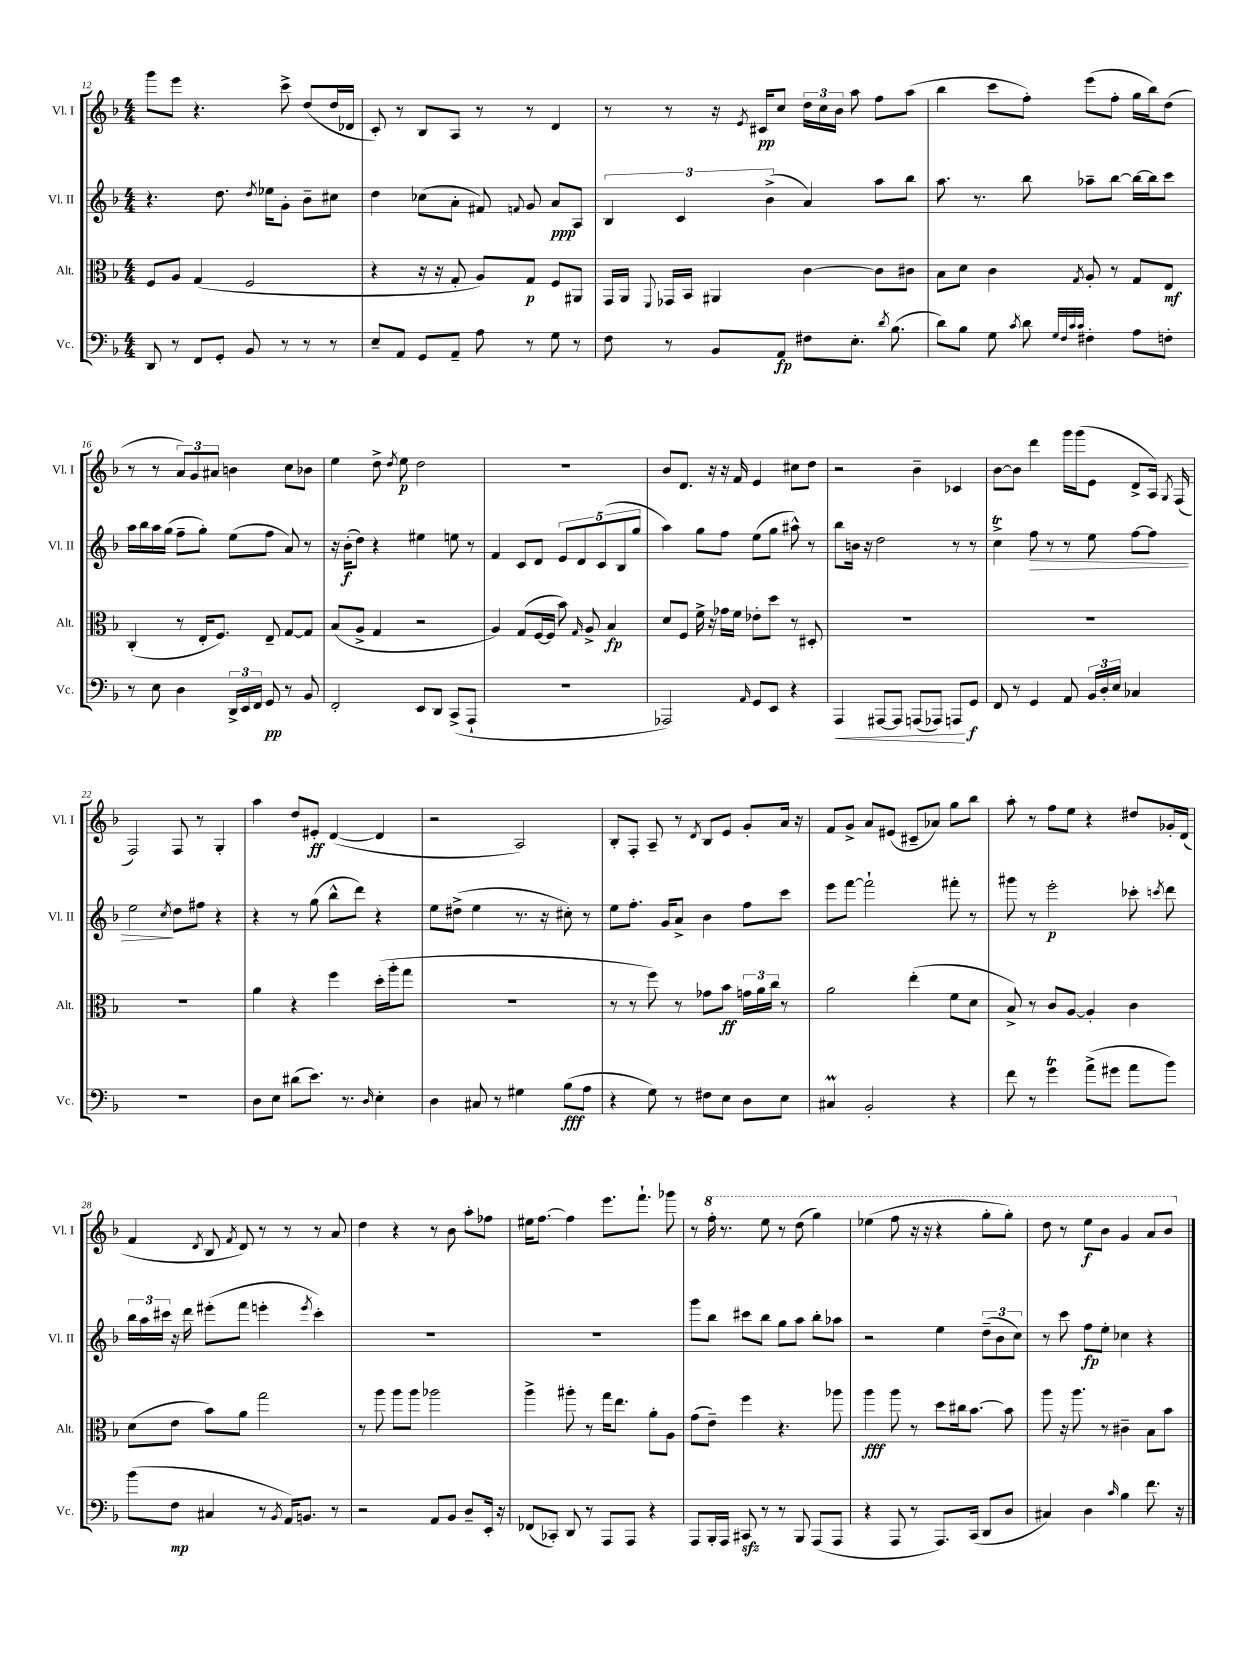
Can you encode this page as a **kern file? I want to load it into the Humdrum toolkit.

**kern	**dynam	**kern	**dynam	**kern	**dynam	**kern	**dynam
*part4	*part4	*part3	*part3	*part2	*part2	*part1	*part1
*staff4	*staff4	*staff3	*staff3	*staff2	*staff2	*staff1	*staff1
*I"Vc.	*	*I"Alt.	*	*I"Vl. II	*	*I"Vl. I	*
*I'Vc.	*	*I'Alt.	*	*I'Vl. II	*	*I'Vl. I	*
*clefF4	*	*clefC3	*	*clefG2	*	*clefG2	*
*k[b-]	*	*k[b-]	*	*k[b-]	*	*k[b-]	*
*M4/4	*	*M4/4	*	*M4/4	*	*M4/4	*
=12	=12	=12	=12	=12	=12	=12	=12
8DD/	.	8F/L	.	4.r	.	8ggg\L	.
8r	.	8A/J	.	.	.	8eee\J	.
8FF/L	.	(4G/	.	.	.	4.r	.
8GG'/J	.	.	.	8.dd\	.	.	.
8BB-/	.	2F/	.	.	.	.	.
.	.	.	.	8qdd/	.	.	.
.	.	.	.	16ee-X\KL	.	.	.
8r	.	.	.	8g'\J	.	8ccc^\	.
8r	.	.	.	8b-~\L	.	(8dd/L	.
8r	.	.	.	8cc#X\J	.	16dd/L	.
.	.	.	.	.	.	16d-X/JJ	.
=13	=13	=13	=13	=13	=13	=13	=13
8E~/L	.	4r	.	4dd\	.	8c'/)	.
8AA/J	.	.	.	.	.	8r	.
8GG/L	.	16r	.	(8cc-X\L	.	8B-/L	.
.	.	16r	.	.	.	.	.
8AA~/J	.	8G'/	.	8a'\J	.	8A/J	.
8A\	.	8A/L)	.	8f#X/)	.	8r	.
.	.	.	.	8qqfn/	.	.	.
8r	.	8G/J	p	8g/	.	8r	.
8G\	.	8F/L	.	8a/L	ppp	4d/	.
8r	.	8AA#X/J	.	8A/J	.	.	.
=14	=14	=14	=14	=14	=14	=14	=14
8F\	.	16GG/LL	.	6B-/	.	8r	.
.	.	16AA/JJ	.	.	.	.	.
.	.	8qqFF/	.	.	.	.	.
8r	.	16GG-X/LL	.	.	.	8r	.
.	.	.	.	6c/	.	.	.
.	.	16BB-/JJ	.	.	.	.	.
8BB-/L	.	4AA#X/	.	.	.	16r	.
.	.	.	.	.	.	8qe/	.
.	.	.	.	.	.	16c#X/KL	pp
.	.	.	.	(6b-^\	.	.	.
8AA/J	fp	.	.	.	.	8cc/J	.
8F#X\L	.	[4c\	.	4a/)	.	24dd\LL	.
.	.	.	.	.	.	24cc\	.
.	.	.	.	.	.	24b-\JJ	.
8.E'\J	.	.	.	.	.	8aa\	.
.	.	8c\L]	.	8aa\L	.	8ff\L	.
8qd/	.	.	.	.	.	.	.
(8.B-\	.	.	.	.	.	.	.
.	.	8c#X\J	.	8bb-\J	.	(8aa\J	.
=15	=15	=15	=15	=15	=15	=15	=15
8d\L)	.	8B-\L	.	8.aa\	.	4bb-\	.
8B-\J	.	8d\J	.	.	.	.	.
.	.	.	.	8.r	.	.	.
8G\	.	4c\	.	.	.	8ccc\L	.
8qc/	.	.	.	.	.	.	.
8d\	.	.	.	8bb-\	.	8ff'\J)	.
32qqG/LLL	.	.	.	.	.	.	.
32qqF/	.	.	.	.	.	.	.
32qqc/	.	.	.	.	.	.	.
32qqc/JJJ	.	8qG/	.	.	.	.	.
4F#X'\	.	8A'/	.	8aa-X~\L	.	(8eee\L	.
.	.	8r	.	[8bb-\J	.	8ff'\J	.
8A\L	.	8G/L	.	16bb-\LL_	.	16gg\LL	.
.	.	.	.	16bb-\J]	.	16bb-\J)	.
8Fn'\J	.	8E/J	mf	8ccc\J	.	(8dd\J	.
!!LO:LB:g=z
=16	=16	=16	=16	=16	=16	=16	=16
8r	.	(4C'/	.	16aa\LL	.	8r	.
.	.	.	.	16bb-\	.	.	.
8E\	.	.	.	16aa\	.	8r	.
.	.	.	.	(16gg\JJ	.	.	.
4D\	.	8r	.	8ff~\L	.	12a/L)	.
.	.	.	.	.	.	12g/	.
.	.	16E'/KL	.	8gg'\J)	.	.	.
.	.	.	.	.	.	12a#X/J	.
.	.	8.F/J)	.	.	.	.	.
24DD^/LL	.	.	.	(8ee\L	.	4bn\	.
24EE/	.	.	.	.	.	.	.
24FF/JJ	.	.	.	.	.	.	.
8GG/	pp	8E~/	.	8ff\J	.	.	.
8r	.	[8G/L	.	8a/)	.	8cc\L	.
8BB-/	.	8G/J]	.	8r	.	8b-X\J	.
=17	=17	=17	=17	=17	=17	=17	=17
2FF'/	.	(8B-/L	.	16r	.	4ee\	.
.	.	.	.	(16b-'\KL	f	.	.
.	.	8A^/J	.	8dd\J)	.	.	.
.	.	4G/	.	4r	.	8dd^\	.
.	.	.	.	.	.	8qdd/	.
.	.	.	.	.	.	8ee\	p
8EE/L	.	2r	.	4ee#X\	.	2dd\	.
8DD/J	.	.	.	.	.	.	.
(8CC^/L	.	.	.	8een\	.	.	.
8AAA`/J	.	.	.	8r	.	.	.
=18	=18	=18	=18	=18	=18	=18	=18
1r	.	4A/)	.	4f/	.	1r	.
.	.	(8G/L	.	8c/L	.	.	.
.	.	[16F/L	.	8d/J	.	.	.
.	.	16F/JJ]	.	.	.	.	.
.	.	8b-\)	.	10e/L	.	.	.
.	.	.	.	10d/	.	.	.
.	.	16qqG/	.	.	.	.	.
.	.	8A^/	.	.	.	.	.
.	.	.	.	(10c/	.	.	.
.	.	4B-/	fp	.	.	.	.
.	.	.	.	10B-/	.	.	.
.	.	.	.	10gg/J	.	.	.
=19	=19	=19	=19	=19	=19	=19	=19
2AAA-X/)	.	8d/L	.	4aa\)	.	8b-/L	.
.	.	8F/J	.	.	.	8.d/J	.
.	.	16f^\	.	8gg\L	.	.	.
.	.	16r	.	.	.	16r	.
.	.	16g-X\LL	.	8ff\J	.	16r	.
.	.	16f\JJ	.	.	.	16f/	.
16qqAA/	.	.	.	.	.	.	.
8GG/L	.	8e-X'\L	.	(8ee\L	.	4e/	.
8EE/J	.	8dd\J	.	8gg\J	.	.	.
4r	.	8r	.	8aa#X^^\)	.	8cc#X\L	.
.	.	8D#X'/	.	8r	.	8dd\J	.
=20	=20	=20	=20	=20	=20	=20	=20
!	!LO:HP:b	!	!	!	!	!	!
4AAA/	<	1r	.	8bb-\L	.	2r	.
.	.	.	.	16bn\Jk	.	.	.
.	.	.	.	16r	.	.	.
[8AAA#X/L	.	.	.	2dd\	.	.	.
8AAA#/J]	.	.	.	.	.	.	.
(8AAAn/L	.	.	.	.	.	4b-~\	.
8AAA-X/J)	.	.	.	.	.	.	.
8AAAn/L	.	.	.	8r	.	4c-X/	.
8GG/J	[ f	.	.	8r	.	.	.
=21	=21	=21	=21	=21	=21	=21	=21
8FF/	.	1r	.	4ccT^\	.	[8b-\L	.
8r	.	.	.	.	.	8b-\J]	.
!	!	!	!	!	!LO:HP:b	!	!
4GG/	.	.	.	8ff\	>	4ddd\	.
.	.	.	.	8r	.	.	.
8AA/	.	.	.	8r	.	16ggg\LL	.
.	.	.	.	.	.	(16ggg\J	.
24BB-/LL	.	.	.	8ee\	.	8e\J	.
24D'/	.	.	.	.	.	.	.
24E/JJ	.	.	.	.	.	.	.
4C-X/	.	.	.	[8ff\L	.	8d^/L	.
.	.	.	.	8ff\J]	.	16A/Jk)	.
.	.	.	.	.	.	8qG/	.
.	.	.	.	.	.	(16F/	.
!!LO:LB:g=z
=22	=22	=22	=22	=22	=22	=22	=22
1r	.	1r	.	2ee\	.	2F/)	.
.	.	.	.	8qcc/	.	.	.
.	.	.	.	8dd\L	]	8F/	.
.	.	.	.	8ff#X\J	.	8r	.
.	.	.	.	4r	.	4G'/	.
=23	=23	=23	=23	=23	=23	=23	=23
8D\L	.	4a\	.	4r	.	4aa\	.
8E\J	.	.	.	.	.	.	.
(8d#X\L	.	4r	.	8r	.	8dd/L	.
8.e\J)	.	.	.	(8gg\	.	8e#X'/J	ff
.	.	4ff\	.	8bb-^^\L	.	([4d/	.
8.r	.	.	.	.	.	.	.
.	.	.	.	8ddd\J)	.	.	.
16qqD/	.	.	.	.	.	.	.
4E'\	.	(16dd'\LL	.	4r	.	4d/]	.
.	.	16aa'\J	.	.	.	.	.
.	.	8gg\J	.	.	.	.	.
=24	=24	=24	=24	=24	=24	=24	=24
4D\	.	1r	.	8ee\L	.	2r	.
.	.	.	.	(8dd#X^\J	.	.	.
8C#X/	.	.	.	4ee\	.	.	.
8r	.	.	.	.	.	.	.
4G#X\	.	.	.	8.r	.	2A/)	.
.	.	.	.	16r	.	.	.
(8B-\L	fff	.	.	8cc#X'\)	.	.	.
8A\J	.	.	.	8r	.	.	.
=25	=25	=25	=25	=25	=25	=25	=25
4r	.	8r	.	8ee\L	.	8B-'/L	.
.	.	8r	.	8.ff'\J	.	8F'/J	.
8G\)	.	8ff\)	.	.	.	8A~/	.
.	.	.	.	16g/KL	.	.	.
8r	.	8r	.	8a^/J	.	8r	.
.	.	.	.	.	.	8qd/	.
8F#X\L	.	8g-X\L	.	4b-\	.	8B-/L	.
8E\J	.	8b-\J	ff	.	.	8e/J	.
8D\L	.	24gn\LL	.	8ff\L	.	8g'/L	.
.	.	24a\	.	.	.	.	.
.	.	24cc\JJ	.	.	.	.	.
8E\J	.	8r	.	8ccc\J	.	16a/Jk	.
.	.	.	.	.	.	16r	.
=26	=26	=26	=26	=26	=26	=26	=26
4C#Xm/	.	2a\	.	8eee\L	.	8f/L	.
.	.	.	.	[8fff\J	.	8g^/J	.
2BB-'/	.	.	.	2fff`\]	.	8a/L	.
.	.	.	.	.	.	(8e#X/J	.
.	.	(4ee'\	.	.	.	8c#X~/L	.
.	.	.	.	.	.	8a-X/J)	.
4r	.	8f\L	.	8fff#X'\	.	8gg\L	.
.	.	8d\J	.	8r	.	8bb-\J	.
=27	=27	=27	=27	=27	=27	=27	=27
8f\	.	8B-^/)	.	8ggg#X\	.	8aa'\	.
8r	.	8r	.	8r	.	8r	.
4gT\	.	8c/L	.	2eee'\	p	8ff\L	.
.	.	[8A/J	.	.	.	8ee\J	.
(8a^\L	.	4A'/]	.	.	.	4r	.
8g#X\J	.	.	.	.	.	.	.
8a\L	.	4c\	.	8ccc-X'\	.	8dd#X/L	.
.	.	.	.	8qcccn/	.	.	.
8b-\J)	.	.	.	8ddd\	.	16g-X'/L	.
.	.	.	.	.	.	(16d/JJ	.
!!LO:LB:g=z
=28	=28	=28	=28	=28	=28	=28	=28
(8b-\L	.	(8d\L	.	24bb-\LL	.	4f/	.
.	.	.	.	24aa\	.	.	.
.	.	.	.	24ccc#X\JJ	.	.	.
8F\J	mp	8e\J	.	16r	.	.	.
.	.	.	.	16ddd\	.	.	.
.	.	.	.	.	.	8qd/	.
4C#X/	.	8b-\L)	.	(8eee#X'\L	.	8B-/	.
.	.	.	.	.	.	8qf/	.
.	.	8a\J	.	8fff\J	.	8d/)	.
8r	.	2gg\	.	4eeen'\	.	8r	.
8qBB-/	.	.	.	.	.	.	.
16AA/KL)	.	.	.	.	.	8r	.
8.BBn/J	.	.	.	.	.	.	.
.	.	.	.	8qeee/	.	.	.
.	.	.	.	4ccc#'\)	.	8r	.
8r	.	.	.	.	.	8a/	.
=29	=29	=29	=29	=29	=29	=29	=29
2r	.	8r	.	1r	.	4dd\	.
.	.	8aa\	.	.	.	.	.
.	.	8aa\L	.	.	.	4r	.
.	.	8aa\J	.	.	.	.	.
8AA/L	.	2aa-X\	.	.	.	8r	.
8BB-/J	.	.	.	.	.	8b-\	.
8D~/L	.	.	.	.	.	8aa'\L	.
16EE'/Jk	.	.	.	.	.	8ff-X\J	.
16r	.	.	.	.	.	.	.
=30	=30	=30	=30	=30	=30	=30	=30
(8FF-X/L	.	4aa^\	.	1r	.	16ee#X\KL	.
.	.	.	.	.	.	[8.ff\J	.
8CC-X'/J)	.	.	.	.	.	.	.
8DD/	.	8aa#X'\	.	.	.	4ff\]	.
8r	.	8r	.	.	.	.	.
8AAA/L	.	16gg\KL	.	.	.	8.eee\L	.
.	.	8.ee\J	.	.	.	.	.
8AAA/J	.	.	.	.	.	.	.
.	.	.	.	.	.	8.fff`\J	.
4r	.	8a'\L	.	.	.	.	.
.	.	8A\J	.	.	.	8ggg-X\	.
=31	=31	=31	=31	=31	=31	=31	=31
8AAA/L	.	(8g\L	.	8ggg\L	.	8r	.
*	*	*	*	*	*	*8va	*
16BBB-'/L	.	8e~\J)	.	8bb-\J	.	16fff'\	.
16AAA/JJ	.	.	.	.	.	8.r	.
8CC#Xzz/	.	4ff\	.	8ccc#X\L	.	.	.
8r	.	.	.	8bb-\J	.	8eee\	.
8r	.	4.r	.	8gg\L	.	8r	.
8BBB-/	.	.	.	8aa\J	.	(8ddd\	.
(8AAA/L	.	.	.	8bb-'\L	.	4ggg\)	.
8AAA/J	.	8aa-X\	.	8aa-X\J	.	.	.
=32	=32	=32	=32	=32	=32	=32	=32
4r	.	4aa\	fff	2r	.	(4eee-X\	.
8AAA/	.	8aa\	.	.	.	8fff\	.
8r	.	8r	.	.	.	16r	.
.	.	.	.	.	.	16r	.
8.AAA/L)	.	8dd\L	.	4ee\	.	4r	.
.	.	16cc#X\k	.	.	.	.	.
(16CC/Jk	.	[8.b-\J	.	.	.	.	.
8DD/L	.	.	.	(12dd~\L	.	8ggg'\L	.
.	.	.	.	12b-\	.	.	.
8D/J	.	8b-\]	.	.	.	8ggg'\J)	.
.	.	.	.	12cc\J)	.	.	.
=33	=33	=33	=33	=33	=33	=33	=33
4C#X/)	.	8aa\	.	8r	.	8ddd\	.
.	.	16r	.	8ccc\	.	8r	.
.	.	8.aa\	.	.	.	.	.
4D\	.	.	.	8ff\L	fp	8eee\L	f
.	.	8r	.	8ee'\J	.	8bb-\J	.
16qqc/	.	.	.	.	.	.	.
4B-\	.	4c#X~\	.	4cc-X\	.	4gg/	.
8.f\	.	8B-\L	.	4r	.	8aa/L	.
.	.	8b-\J	.	.	.	8bb-/J	.
16r	.	.	.	.	.	.	.
*	*	*	*	*	*	*X8va	*
==	==	==	==	==	==	==	==
*-	*-	*-	*-	*-	*-	*-	*-
